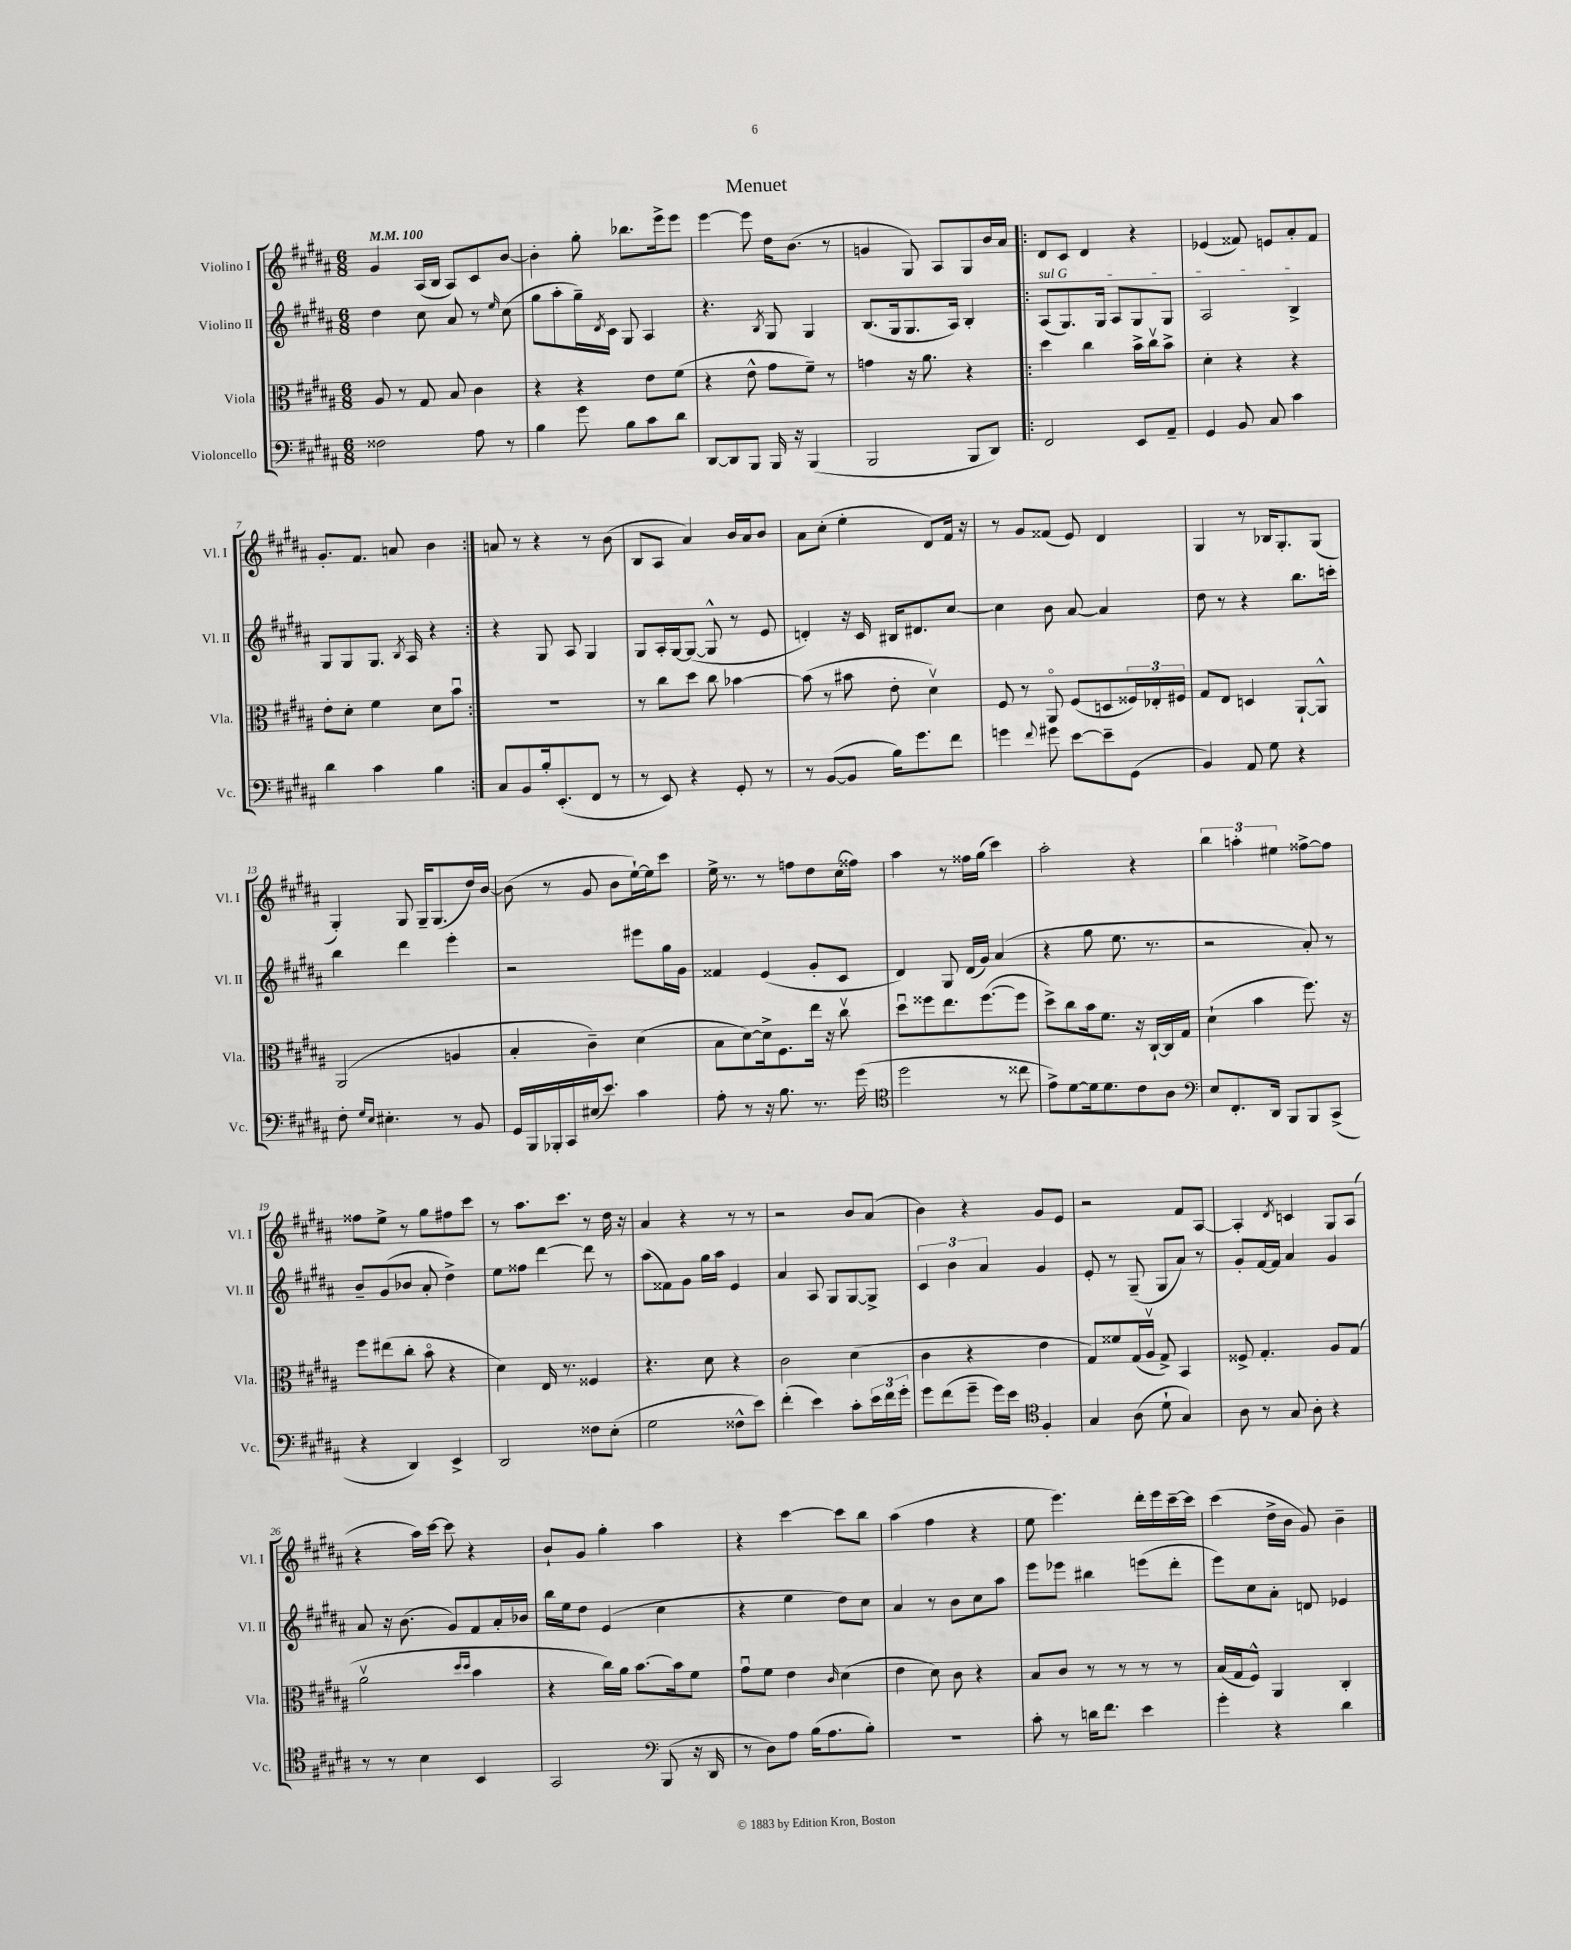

**kern	**kern	**kern	**kern
*staff4	*staff3	*staff2	*staff1
*clefF4	*clefC3	*clefG2	*clefG2
*k[f#c#g#d#a#]	*k[f#c#g#d#a#]	*k[f#c#g#d#a#]	*k[f#c#g#d#a#]
*M6/8	*M6/8	*M6/8	*M6/8
*MM100	*MM100	*MM100	*MM100
2F##	8A#	4dd#	4g#
.	8r	.	.
.	8G#	8cc#	(16A#
.	.	.	16B
.	8B	8a#	8A#)
8A#	4c#	8r	8c#
.	.	16qqee	.
8r	.	(8cc#	[8b
=	=	=	=
4B	4r	8gg#	4b']
.	.	8aa#'	.
8g#	4r	16gg#~)	8gg#'
.	.	8qd#	.
.	.	16c#	.
8B	.	8G#	8.bb-
8c#	8e	4A#	.
.	.	.	16eee^
8d#	(8f#	.	8eee
=	=	=	=
[8DD#	4r	4.r	[4eee
8DD#]	.	.	.
8BBB	8e^^	.	8eee]
.	.	8qB	.
16BBB	8g#	8G#	16dd#
16r	.	.	(8.b
(4BBB	8f#~)	4G#	.
.	8r	.	8r
=	=	=	=
2BBB	4g	(8.B	4g
.	.	16G#	.
.	16r	8.G#	8G#)
.	8.a#	.	.
.	.	.	8A#
.	.	16A#)	.
8BBB	4r	4B'	8G#
8DD#)	.	.	16b
.	.	.	16a#
=!|:	=!|:	=!|:	=!|:
2FF#	4dd#	(8A#	8d#
.	.	8.G#)	8c#
.	4cc#	.	4d#
.	.	16G#	.
.	.	8A#	.
8EE	16b^	8G#	4r
.	16cc#v	.	.
8AA#~	8b^	8G#	.
=	=	=	=
4GG#	4d#'	2A#	(4e-
8BB	4r	.	8f##)
8C#	.	.	8e
4c#	4r	4B^	8a#'
.	.	.	8f##
=	=	=	=
4d#	8e'	8G#	8.g#'
.	8d#'	8G#	.
.	.	.	8.f#
4c#	4f#	8.G#	.
.	.	.	8a
.	.	8qB	.
.	.	16A#	.
4B	8d#	4r	4b
.	8bu	.	.
=:|!	=:|!	=:|!	=:|!
8C#	2.r	4r	8a
8BB	.	.	8r
16B'	.	8G#	4r
(8.EE'	.	.	.
.	.	8A#	.
8FF#	.	4G#	8r
8r	.	.	(8b
=	=	=	=
8r	8r	8G#	8B
8EE)	8cc#	16A#'	8A#
.	.	[16G#	.
4r	8dd#	(8G#_	4a#)
.	8cc#	8G#^^]	.
8GG#'	[4b-	8r	16b
.	.	.	16a#
8r	.	8e	8b
=	=	=	=
8r	(8b-]	4d')	8a#
([8BB	8r	.	(8cc#'
8BB]	8b#	16r	4ee'
.	.	16c#	.
16B)	8e'	16B#	.
8.g#	.	8.d#	.
.	4d#v)	.	8d#)
8f#	.	[8cc#	16f#
.	.	.	16r
=	=	=	=
4g	8F#	4cc#]	8r
.	8r	.	8g#
8qqf#	.	.	.
8g#	8AA#o	8b	(8f##
[8e	(8F#	[8a#	8e)
8e~]	8D	4a#]	4d#
(8GG#	24F##)	.	.
.	24E-'	.	.
.	24F#	.	.
=	=	=	=
4BB)	8G#	8dd#	4G#
.	8E	8r	.
8AA#	4D	4r	8r
8G#	.	.	16B-
.	.	.	8.G#'
4r	[8AA#`	8.bb	.
.	8AA#^^]	.	(8G#
.	.	16ccc'	.
=	=	=	=
8F#'	(2AA#	4bb	4G#')
16qqG#	.	.	.
16qqE	.	.	.
4.E#'	.	.	.
.	.	4ddd#	8G#
.	.	.	16G#~
.	.	.	(8.G#
8r	4A	4eee'	.
8BB	.	.	16dd#)
.	.	.	[16b
=	=	=	=
16GG#	4B'	2r	(8b]
16BBB	.	.	.
16BBB-'	.	.	8r
16CC#	.	.	.
(16E#	4c#~)	.	8g#
8.e)	.	.	.
.	.	.	8b
4c#	(4d#	8eee#	[16ee`)
.	.	.	16ee]
.	.	16gg#	8ccc#
.	.	16g#	.
=	=	=	=
8A#'	8B	4f##	16ee^
.	.	.	8.r
8r	[8d#)	.	.
16r	16d#^]	(4e	8r
8.B	8.F#	.	.
.	.	.	8ff
8.r	16ee	8g#'	8dd#
.	16r	.	.
.	8cc#v	8c#	(16cc#
(16g#	.	.	16ff##)
=	=	=	=
*clefC4	*	*	*
2dd#	8dd#u	4d#)	4aa#
.	8ff##	.	.
.	8.ee	8G#	8r
.	.	(16d#	16ff##
.	([8.ff##	16g#)	(16gg#
8r	.	(4a#	4ccc#)
8cc##	8ff##]	.	.
=	=	=	=
8e^)	8dd#^)	4r	2aa#'
[8d#	8cc#	.	.
16d#]	16b	8gg#	.
8.d#	8.f#	.	.
.	.	8.ee	.
8c#	16r	.	4r
.	[16C#`	8.r	.
8A#	16C#]	.	.
.	16G#	.	.
=	=	=	=
*clefF4	*	*	*
8E	(4d#`	2r	6bb
8.FF#'	.	.	.
.	.	.	6aa'
.	4b	.	.
16DD#	.	.	.
.	.	.	6ee#
8BBB	.	.	.
8BBB	8.ff#)	8a#')	[8ff##^
(8CC#^	.	8r	8ff##]
.	16r	.	.
=	=	=	=
4r	8ff#	8b~	8ff##
.	(8ee#	(8g#	8ee^
4DD#)	8cc#'	8b-	8r
.	8bo	8a#'	8gg#
4EE^	4r	4dd#^)	8ff#
.	.	.	8ccc#
=	=	=	=
2DD#	4d#)	8ee	8r
.	.	8ff##	8.aa#
.	16E	[4ddd#	.
.	8.r	.	8.ccc#
8F##	4F##	8ddd#]	8r
(8E'	.	8r	16dd#
.	.	.	16r
=	=	=	=
2G#	4.r	(8aa#	4a#
.	.	8f##)	.
.	.	8g#	4r
.	8d#	16gg#	.
.	.	16aa#	.
8F##^^	4r	4e	8r
8e)	.	.	8r
=	=	=	=
(4f#'	2c#	4a#	2r
4e)	.	8A#	.
.	.	8G#	.
8c#'	(4d#	[8G#	8b
24e	.	8G#^]	(8a#
24f#	.	.	.
24g#'	.	.	.
=	=	=	=
8g#	4c#	6c#	4b)
(8f#	.	.	.
.	.	6b	.
8g#~	4r	.	4r
.	.	6a#	.
16g#)	.	.	.
16e	.	.	.
*clefC4	*	*	*
4F#'	4e	4g#	8g#
.	.	.	8e
=	=	=	=
4G#	8G#)	8e'	2r
.	8f##	8r	.
(8A#	(16G#	(8G#~	.
.	16A#v	.	.
8d#`	8G#^)	8G#	.
4G#)	4BB	8a#)	8f#
.	.	8r	[8A#
=	=	=	=
8A#	8F##^	8g#'	4A#']
8r	4.G#'	[16f#	.
.	.	16f#]	.
.	.	.	8qd#
8G#	.	4a#	4c
8A#'	.	.	.
4r	8A#	4g#	8G#
.	(8G#	.	(8A#
=	=	=	=
8r	2a#v	8a#	4r
8r	.	16r	.
.	.	(8.b	.
4B	.	.	16aa#)
.	.	.	[16ccc#
.	.	8g#)	8ccc#]
.	16qqdd#	.	.
.	16qqdd#	.	.
4BB	4b	8f#	4r
.	.	16a#'	.
.	.	16b-	.
=	=	=	=
2GG#	4r	16bb	8b`
.	.	16ee	.
.	.	8dd#	8g#
.	16cc#)	(4e	4gg#'
.	16a#	.	.
.	[8.b	.	.
*clefF4	*	*	*
(8BBB	.	4cc#	4aa#
.	16b]	.	.
16r	8f#	.	.
16DD#	.	.	.
=	=	=	=
8r	8g#u	4r	4r
8D#)	8f#	.	.
8A#	4e	4ee	[4ccc#
(16B	.	.	.
8.A#	.	.	.
.	16qqc#	.	.
.	(4d#	8dd#)	8ccc#]
8B')	.	8cc#	8bb
=	=	=	=
2.r	4e	4a#	(4aa#
.	8d#)	8r	4ff#
.	8c#	8b	.
.	4r	8cc#	4r
.	.	8aa#	.
=	=	=	=
8c#'	8B	8eee	8ee
8r	8c#	8eee-	4.eee)
16d	8r	4bb#	.
8.f#	.	.	.
.	8r	.	.
4e	8r	(8eee	16ddd#'
.	.	.	16eee
.	8r	8ddd#'	[16ccc#~
.	.	.	16ccc#]
=	=	=	=
4g#'	(16B	8eee)	(4ccc#
.	16G#	.	.
.	8F#^^)	8cc#	.
4r	4AA#	8a#'	16dd#^
.	.	.	16b
.	.	8d	8g#)
4d#	4C#'	4e-	4b~
==	==	==	==
*-	*-	*-	*-
